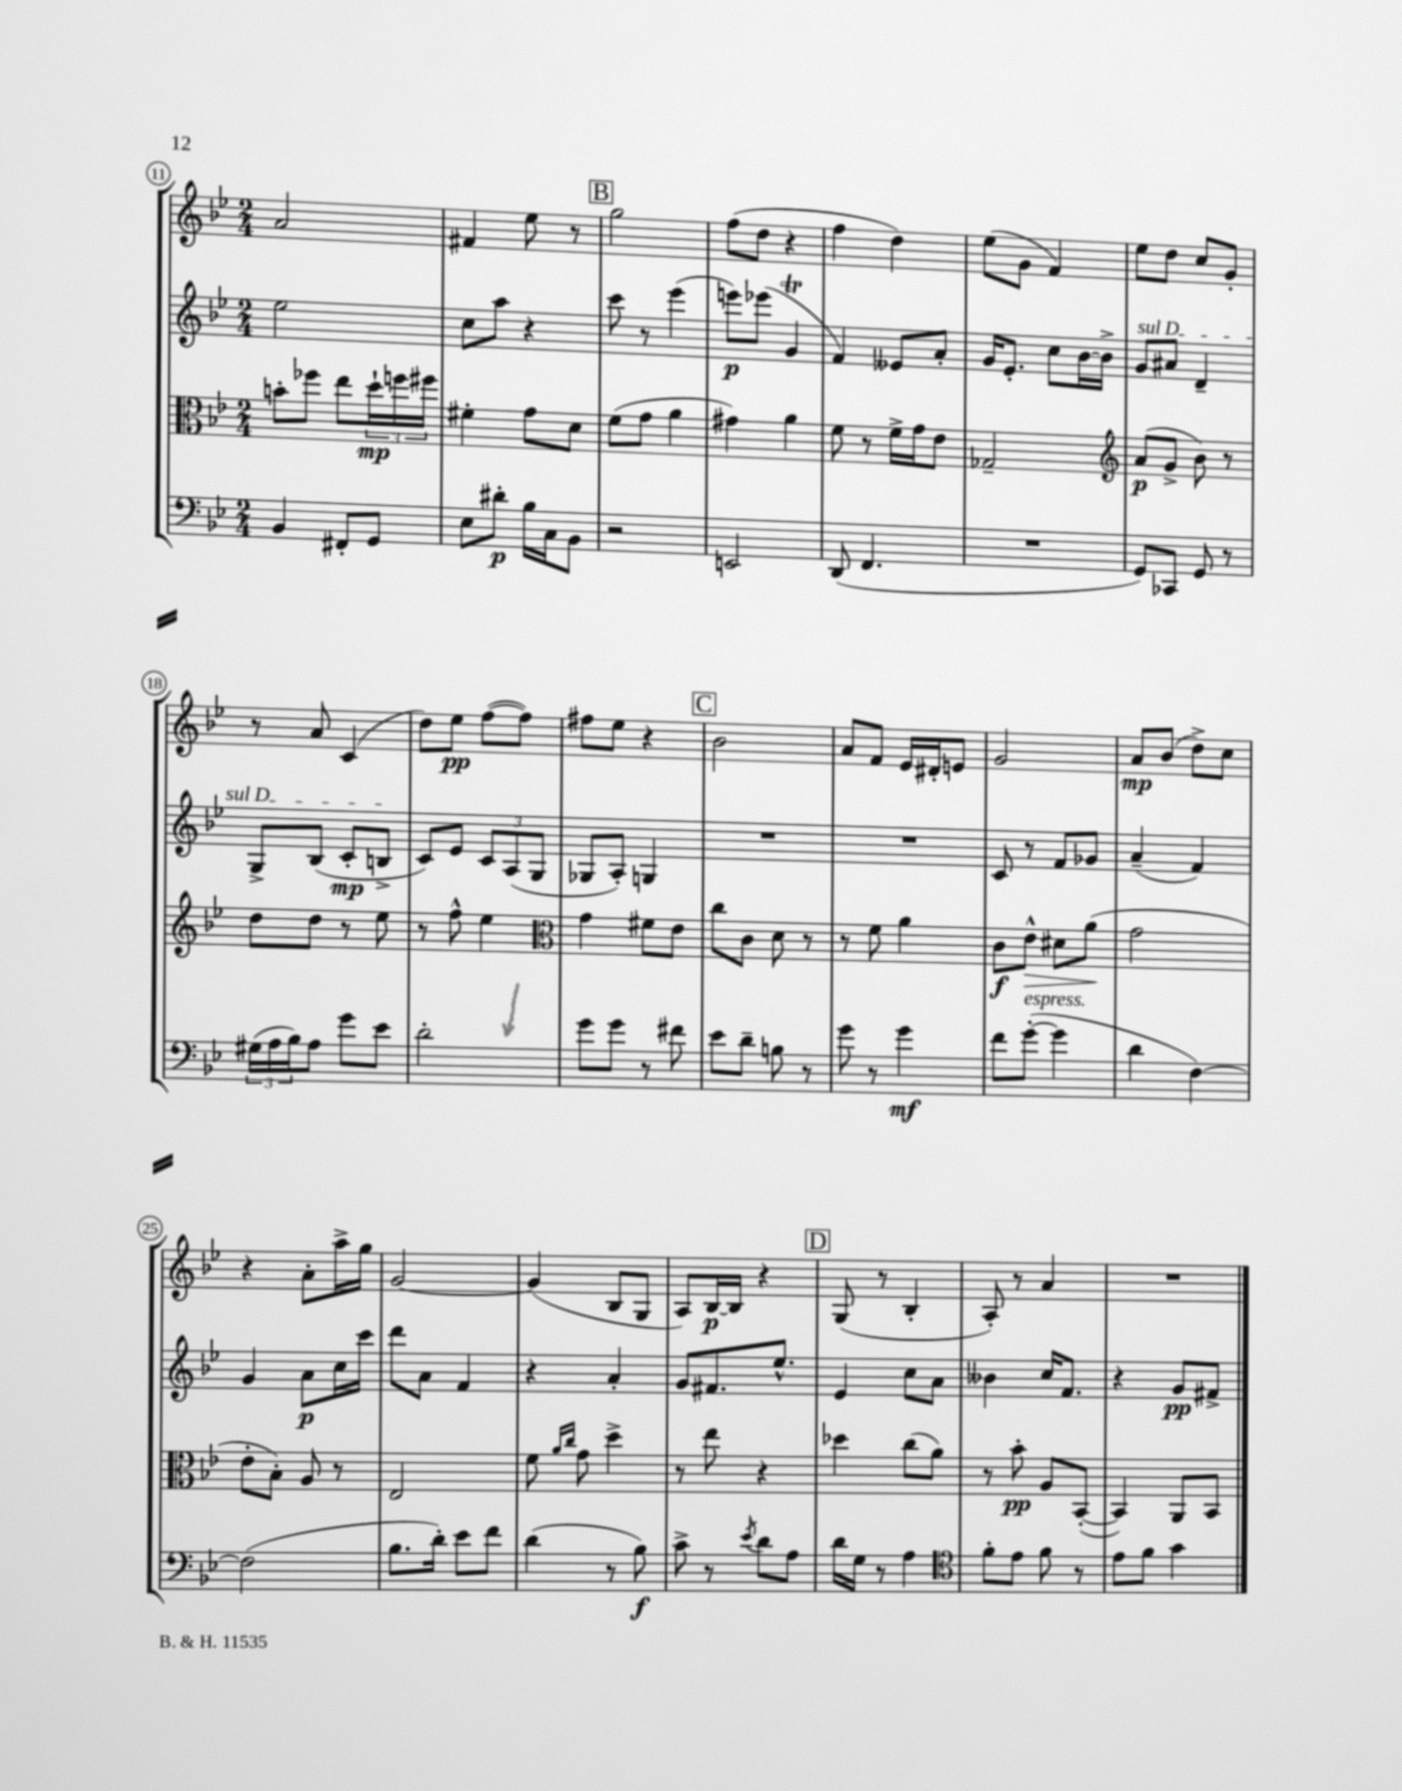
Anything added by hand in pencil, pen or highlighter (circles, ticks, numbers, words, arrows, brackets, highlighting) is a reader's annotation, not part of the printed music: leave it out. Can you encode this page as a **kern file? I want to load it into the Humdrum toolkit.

**kern	**kern	**kern	**kern
*staff4	*staff3	*staff2	*staff1
*clefF4	*clefC3	*clefG2	*clefG2
*k[b-e-]	*k[b-e-]	*k[b-e-]	*k[b-e-]
*M2/4	*M2/4	*M2/4	*M2/4
4BB-	8b'	2ee-	2a
.	8ff-	.	.
8FF#'	8ee-	.	.
8GG	24dd`	.	.
.	24ff	.	.
.	24ff#	.	.
=	=	=	=
8E-	4f#'	8cc	4f#
8d#'	.	8aa	.
16B-	8g	4r	8ee-
16C	.	.	.
8BB-	8d	.	8r
=	=	=	=
2r	(8f	8ccc	2gg
.	8g	8r	.
.	4a	(4eee-	.
=	=	=	=
2EE	4g#)	8eee)	(8ff
.	.	(8eee-	8dd
.	4a	4g	4r
=	=	=	=
(8DD	8f	4f)	4ff
4.FF	8r	.	.
.	16f^	8e--	4dd)
.	16g	.	.
.	8e-	8a'	.
=	=	=	=
2r	2G-~	16g	(8ee-
.	.	8.e-'	.
.	.	.	8g
.	.	8cc	4f)
.	.	[16b-	.
.	.	16b-^]	.
=	=	=	=
*	*clefG2	*	*
8GG)	(8a	8g	8ee-
8CC-	8g^	8a#	8dd
8GG	8b-)	4d~	8cc
8r	8r	.	8g'
=	=	=	=
(24G#	8dd	8G^	8r
24A	.	.	.
24B-)	.	.	.
8A	8dd	(8B-	8a
8g	8r	8c'	(4c
8e-	8ee-	8B^	.
=	=	=	=
2d'	8r	8c)	8dd)
.	8ff^^	8e-	8ee-
.	4ee-	12c	([8ff
.	.	(12A	.
.	.	.	8ff])
.	.	12G	.
=	=	=	=
*	*clefC3	*	*
8g	4g	8G-	8ff#
8g	.	8A')	8ee-
8r	8f#	4G	4r
8f#	8e-	.	.
=	=	=	=
8e-	8cc	2r	2b-
8d~	8c	.	.
8B	8d	.	.
8r	8r	.	.
=	=	=	=
8g	8r	2r	8a
8r	8f	.	8f
4g	4a	.	16e-
.	.	.	16d#'
.	.	.	8e
=	=	=	=
8f	8c	8c	2g
([8g'	8e-^^	8r	.
4g]	8d#	8f	.
.	(8a	8g-	.
=	=	=	=
4d	2g	(4a~	8a
.	.	.	(8b-
[4F)	.	4f)	8dd^)
.	.	.	8cc
=	=	=	=
(2F]	8e-'	4g	4r
.	8B-')	.	.
.	8A	8a	8a'
.	8r	16cc	16aa^
.	.	16ccc	16gg
=	=	=	=
8.B-	2E-	8ddd	[2g
.	.	8a	.
16d')	.	.	.
8e-	.	4f	.
8f	.	.	.
=	=	=	=
(4d	8f	4r	(4g]
.	16qqa	.	.
.	16qqcc	.	.
.	8g	.	.
8r	4dd^	4a'	8B-
8B-)	.	.	8G
=	=	=	=
8c^	8r	8g	8A)
8r	8ee-	8.f#	[16B-
.	.	.	16B-]
8qe-	.	.	.
8d	4r	.	4r
.	.	8.ee-^^	.
8A	.	.	.
=	=	=	=
16d	4dd-	4e-	(8G
16G	.	.	.
8r	.	.	8r
4A	(8cc	8cc	4B-'
.	8a)	8a	.
=	=	=	=
*clefC4	*	*	*
8f'	8r	4b--	8A')
8e-	8b-'	.	8r
8f	8A	16cc	4a
.	.	8.f	.
8r	([8BB-'	.	.
=	=	=	=
8e-	4BB-])	4r	2r
8f	.	.	.
4g	8AA	8g	.
.	8BB-	8f#^	.
==	==	==	==
*-	*-	*-	*-
